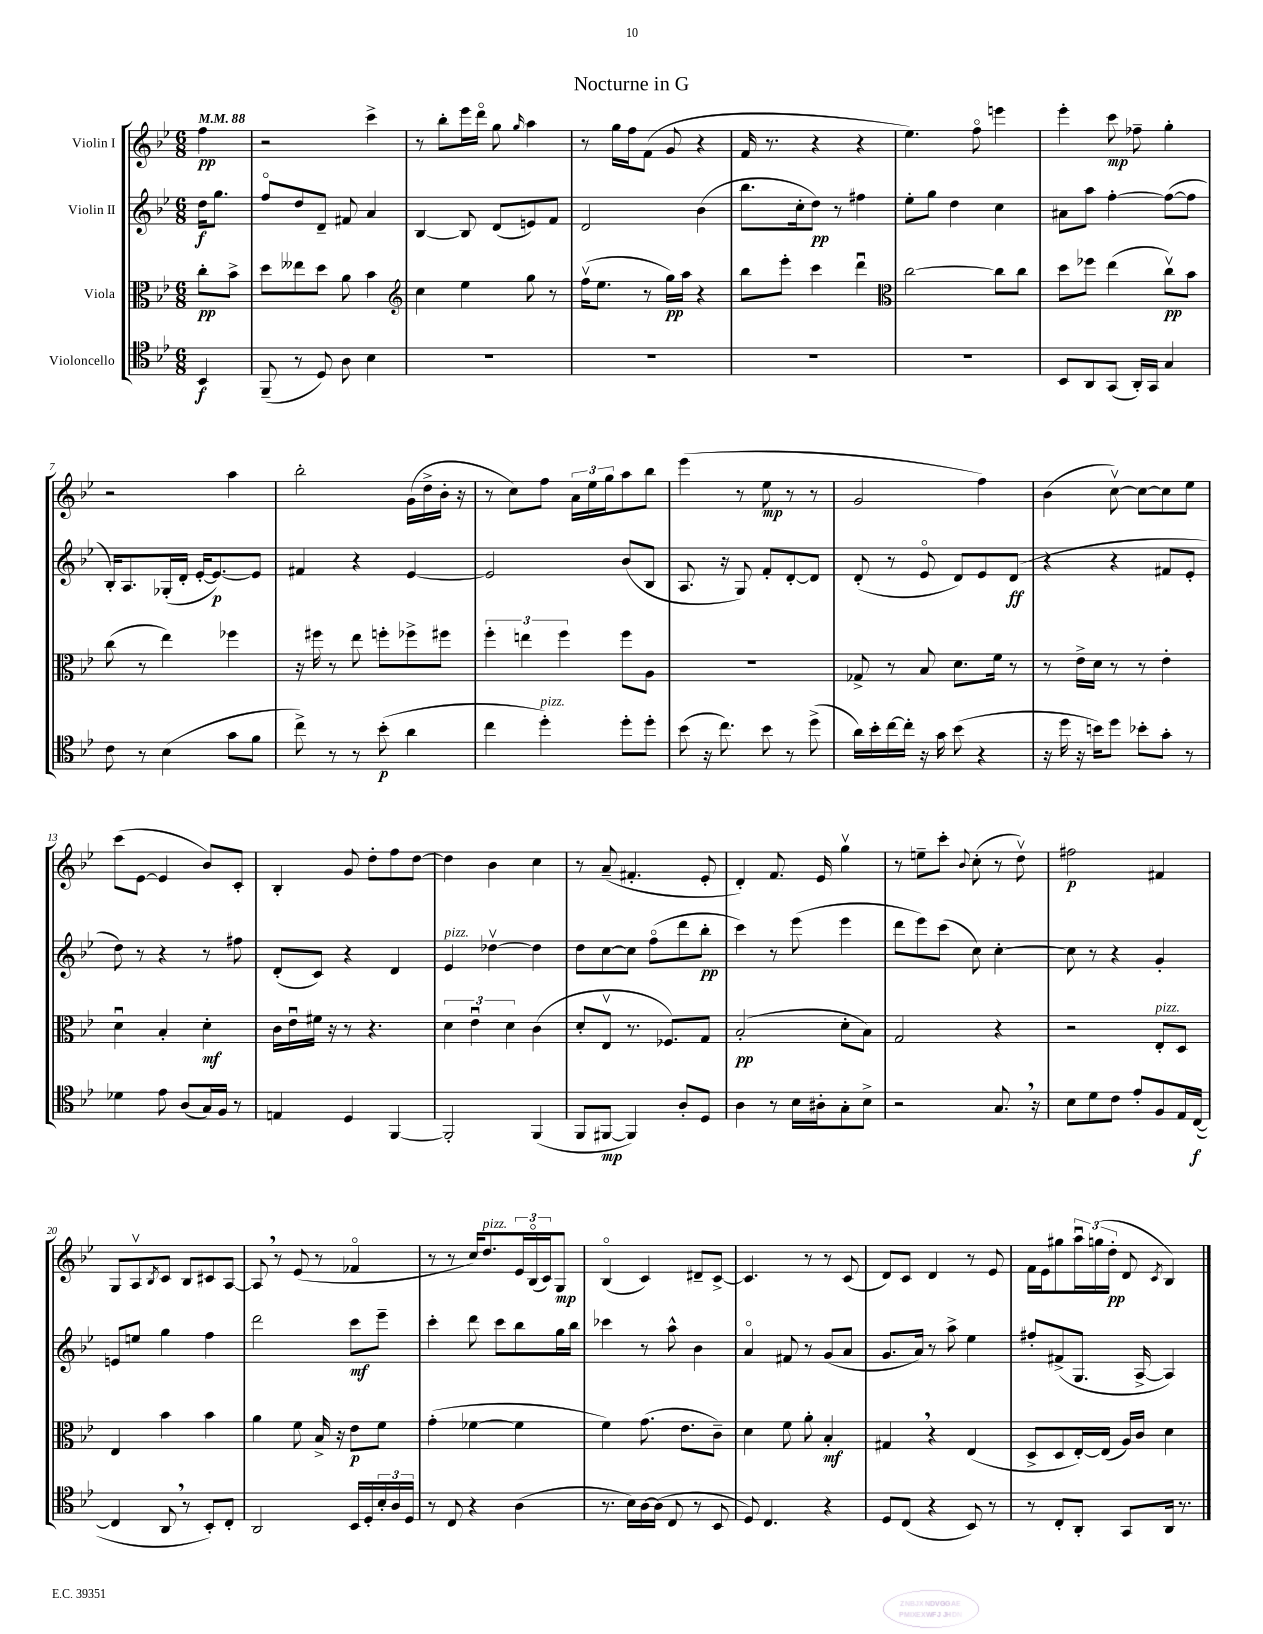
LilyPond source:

\header { title = "Nocturne in G" }
<<
\new StaffGroup <<
\new Staff = "s0" \with { instrumentName = "Violin I" } {
    \clef treble \key bes \major \numericTimeSignature \time 6/8 \partial 4 \tempo 4 = 88
    f''4\pp |
    r2 c'''4-> |
    r8 bes''8-. ees'''16 d'''16\flageolet g''8 \grace { g''16 } a''4 |
    r8 g''16 f''16 f'8( g'8 r4 |
    f'16 r8. r4 r4 |
    ees''4.) f''8\flageolet e'''4 |
    ees'''4-. c'''8\mp fes''8-- g''4-. |
    r2 a''4 |
    bes''2-. g'16( d''16-> bes'16-. r16 |
    r8 c''8) f''8 \tuplet 3/2 { a'16 ees''16 g''16 } a''8 bes''8 |
    ees'''4( r8 ees''8\mp r8 r8 |
    g'2 f''4) |
    bes'4( c''8~\upbow) c''8~ c''8 ees''8 |
    c'''8( ees'8~ ees'4 bes'8) c'8-. |
    bes4-. g'8 d''8-. f''8 d''8~ |
    d''4 bes'4 c''4 |
    r8 a'8--( fis'4.-. ees'8-. |
    d'4-.) f'8. ees'16 g''4\upbow |
    r8 e''8-- c'''8-. \appoggiatura { bes'8 } c''8-.( r8 d''8\upbow) |
    fis''2\p fis'4 |
    g8 a8\upbow \acciaccatura { bes8 } c'8 bes8 cis'8 a8~ |
    a8 \breathe r8 ees'8( r8 fes'4\flageolet |
    r8 r8 c''16) d''8.^\markup { \italic "pizz." } \tuplet 3/2 { ees'16 bes16\flageolet( c'16) } g8\mp |
    bes4\flageolet( c'4) dis'8-- c'8~-> |
    c'4. r8 r8 c'8( |
    d'8) c'8 d'4 r8 ees'8 |
    f'16 ees'16 gis''8 \tuplet 3/2 { a''16\downbow g''16( d''16-.\pp } d'8 \acciaccatura { c'8 } bes4) \bar "|." |
}
\new Staff = "s1" \with { instrumentName = "Violin II" } {
    \clef treble \key bes \major \numericTimeSignature \time 6/8 \partial 4
    d''16\f g''8. |
    f''8\flageolet d''8 d'8-- fis'8 a'4 |
    bes4~ bes8 d'8( e'8) f'8 |
    d'2 bes'4( |
    bes''8. c''16-. d''8\pp) r8 fis''4 |
    ees''8-. g''8 d''4 c''4 |
    ais'8 a''8 f''4~-. f''8~( f''8 |
    bes16-.) a8. ges16-.( d'16-. ees'16~-. ees'8.~\p) ees'8 |
    fis'4 r4 ees'4~ |
    ees'2 bes'8( bes8 |
    a8. r16 g8) f'8-. d'8~-. d'8 |
    d'8-.( r8 ees'8\flageolet d'8) ees'8 d'8\ff( |
    r4 r4 fis'8 ees'8-. |
    d''8) r8 r4 r8 fis''8 |
    d'8-.( c'8) r4 d'4 |
    ees'4^\markup { \italic "pizz." } des''4~\upbow des''4 |
    d''8 c''8~ c''8 f''8\flageolet( d'''8 bes''8-.\pp |
    c'''4) r8 ees'''8( ees'''4 |
    d'''8 ees'''8) c'''8( c''8) c''4~-. |
    c''8 r8 r4 g'4-. |
    e'8 e''8 g''4 f''4 |
    d'''2 c'''8\mf ees'''8-- |
    c'''4-. d'''8 c'''8 bes''8 g''16 bes''16 |
    ces'''4 r8 a''8-^ bes'4 |
    a'4\flageolet fis'8 r8 g'8( a'8 |
    g'8. a'16) r8 a''8-> ees''4 |
    fis''8-. fis'8->( g8. a16~-> a4) \bar "|." |
}
\new Staff = "s2" \with { instrumentName = "Viola" } {
    \clef alto \key bes \major \numericTimeSignature \time 6/8 \partial 4
    c''8-.\pp bes'8-> |
    d''8 eeses''8 d''8 a'8 bes'4 |
    \clef treble c''4 ees''4 g''8 r8 |
    f''16\upbow( ees''8. r8 g''16\pp) a''16 r4 |
    bes''8 ees'''8-. c'''4 d'''4\downbow |
    \clef alto c''2~ c''8 c''8 |
    d''8 fes''8 ees''4( c''8\upbow\pp) bes'8 |
    c''8( r8 ees''4) fes''4 |
    r16 fis''16 r8 ees''8 f''8-. fes''8-> fis''8 |
    \tuplet 3/2 { f''4-. e''4 f''4 } f''8 a8 |
    R2. |
    ges8-> r8 bes8 d'8. f'16 r8 |
    r8 ees'16-> d'16 r8 r8 ees'4-. |
    d'4\downbow bes4-. d'4-.\mf |
    c'16 ees'16\downbow fis'16 r16 r8 r4. |
    \tuplet 3/2 { d'4 ees'4\downbow d'4 } c'4( |
    d'8-. ees8\upbow r8. fes8.) g8 |
    bes2-.\pp( d'8-. bes8) |
    g2 r4 |
    r2 ees8-.^\markup { \italic "pizz." } d8 |
    ees4 bes'4 bes'4 |
    a'4 f'8 bes16-> r16 ees'8\p f'8 |
    g'4-.( fes'4~ fes'4 |
    f'4) g'8.( ees'8. c'8--) |
    d'4 f'8 a'8-. bes4-.\mf |
    gis4 \breathe r4 ees4( |
    d8-> d8 ees16~-.) ees16( a16) c'16 d'4 \bar "|." |
}
\new Staff = "s3" \with { instrumentName = "Violoncello" } {
    \clef tenor \key bes \major \numericTimeSignature \time 6/8 \partial 4
    bes,4\f |
    f,8--( r8 d8) a8 bes4 |
    R2. |
    R2. |
    R2. |
    R2. |
    bes,8 a,8 g,8( a,16-.) g,16 g4 |
    c'8 r8 bes4( g'8 f'8 |
    c''8->) r8 r8 bes'8-.\p( a'4 |
    c''4 d''4-.^\markup { \italic "pizz." }) d''8-. d''8-. |
    bes'8( r16 c''8.) bes'8 r8 d''8->( |
    a'16) bes'16-. c''16~ c''16-. r16 g'16 bes'8( r4 |
    r16 d''16 r16 b'16) d''8 bes'8-. g'8-. r8 |
    des'4 ees'8 a8( g16) f16 r8 |
    e4 d4 f,4~ |
    f,2-. f,4( |
    f,8 fis,8~\mp fis,4) a8-. d8 |
    a4 r8 bes16 ais16-. g8-. bes8-> |
    r2 g8. \breathe r16 |
    bes8 d'8 c'8 ees'8-. f8 ees16 c16~\f( |
    c4 a,8 \breathe r8 bes,8-.) c8-. |
    a,2 bes,16 d16-. \tuplet 3/2 { bes16-. a16 d16 } |
    r8 c8 r4 a4( |
    r8. bes16) a16~ a16( c8 r8 bes,8 |
    d8) c4. r4 |
    d8 c8( r4 bes,8) r8 |
    r8 c8-. a,8-. g,8 a,16 r8. \bar "|." |
}
>>
>>
